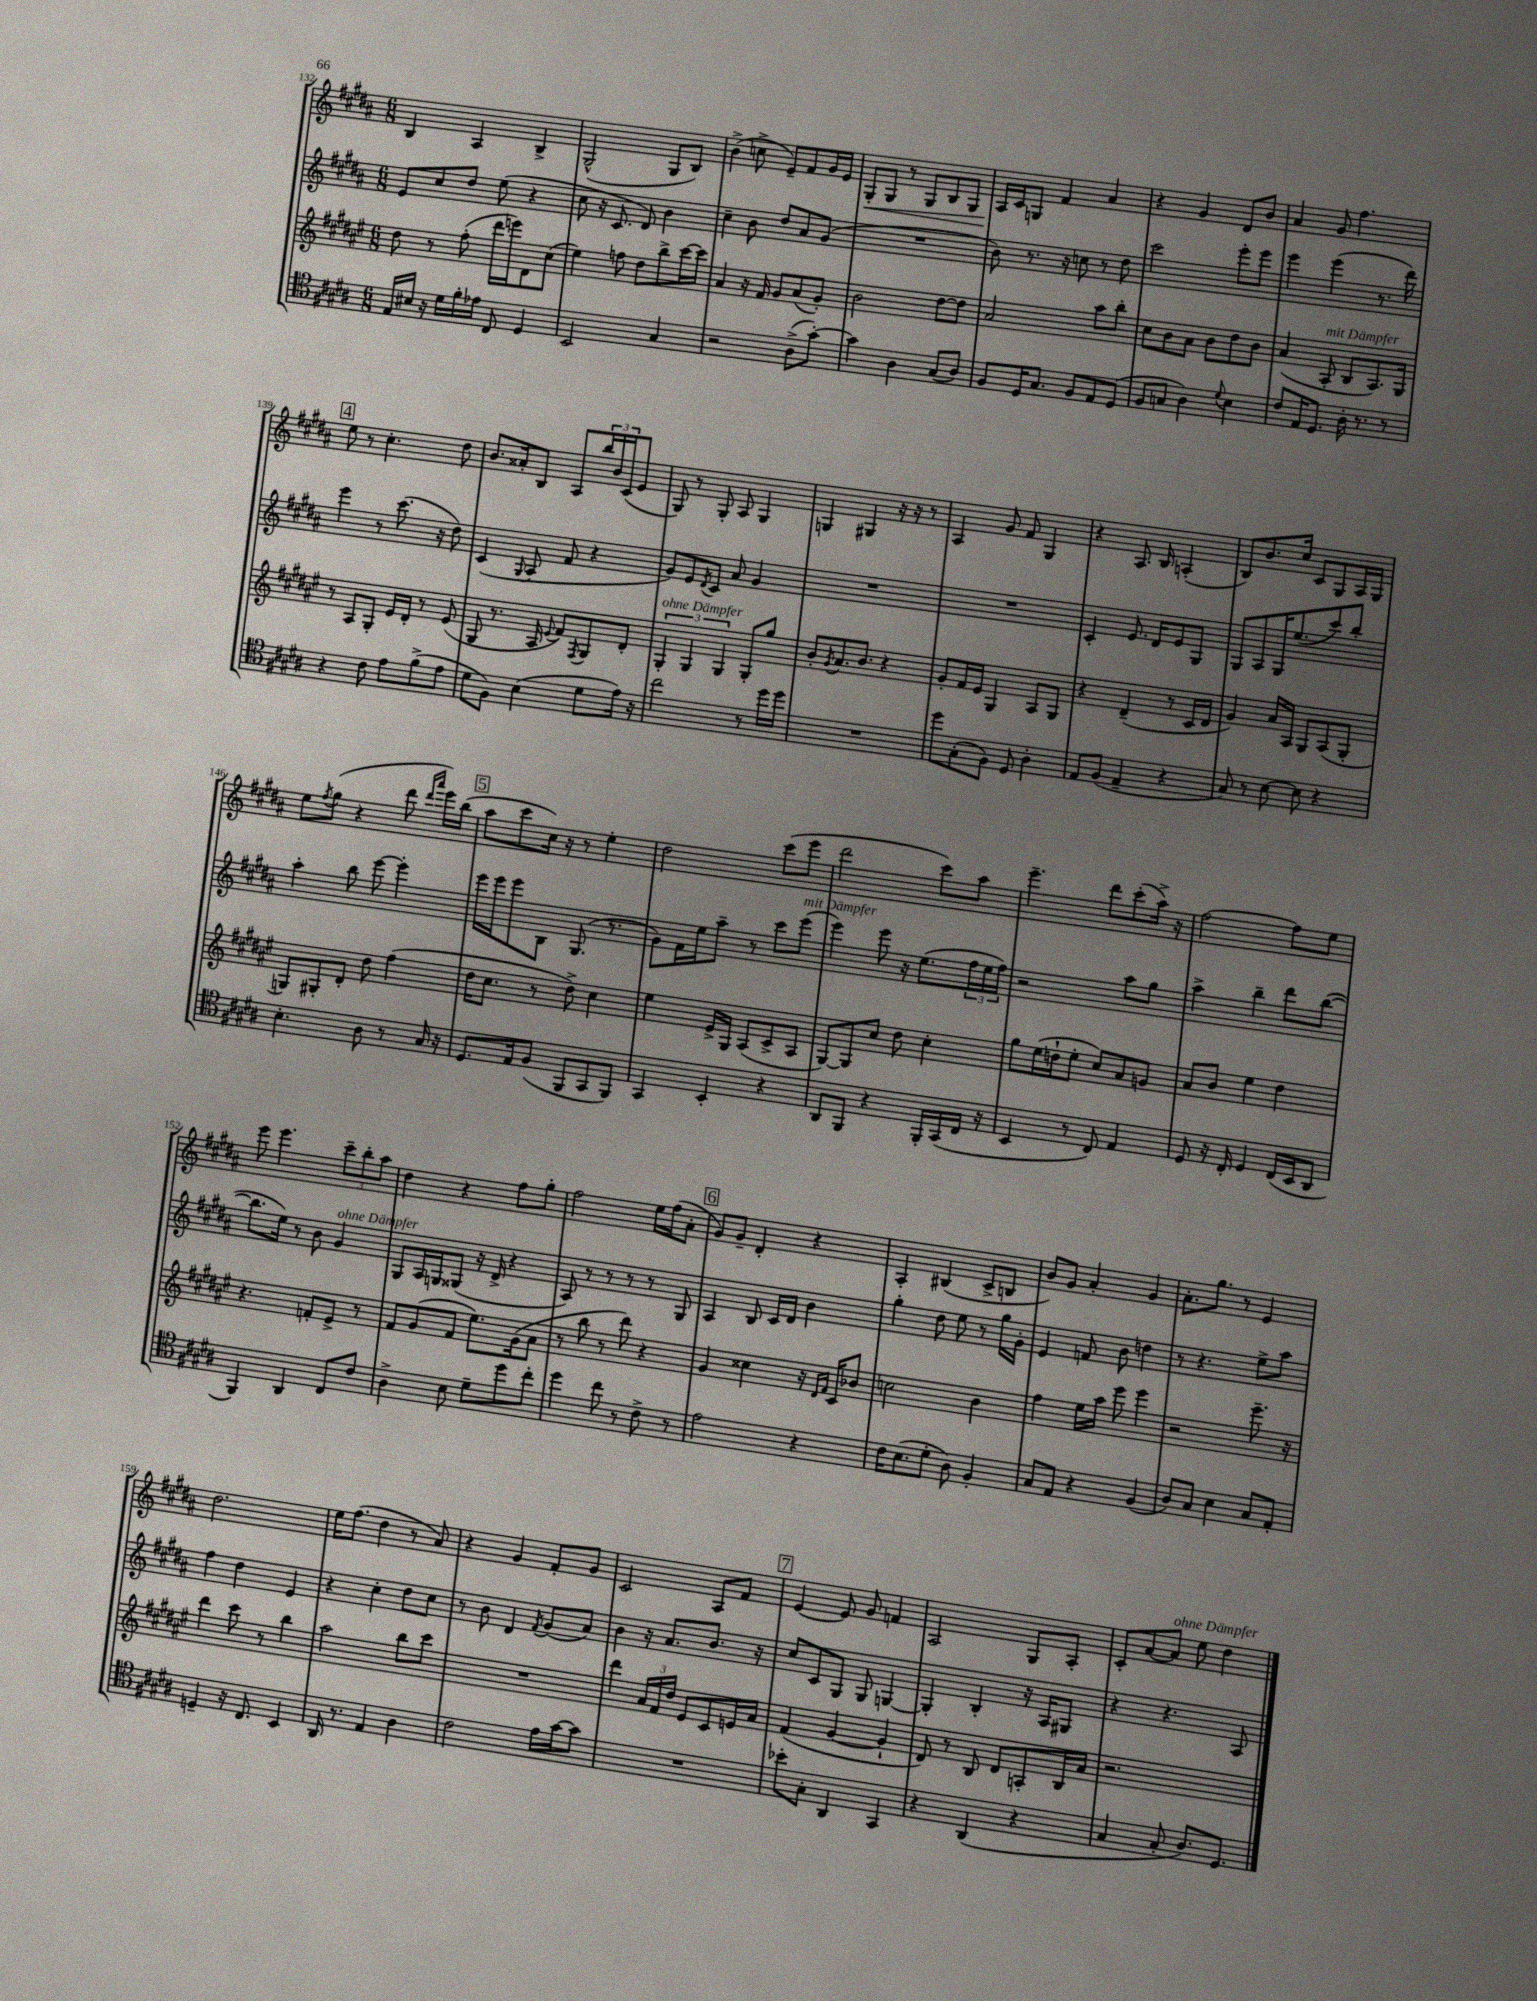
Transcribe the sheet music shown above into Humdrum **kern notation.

**kern	**kern	**kern	**kern	**dynam
*part4	*part3	*part2	*part1	*part1
*staff4	*staff3	*staff2	*staff1	*staff1
*clefC4	*clefG2	*clefG2	*clefG2	*
*k[f#c#g#d#a#]	*k[f#c#g#d#a#e#]	*k[f#c#g#d#a#]	*k[f#c#g#d#a#]	*
*M6/8	*M6/8	*M6/8	*M6/8	*
=132	=132	=132	=132	=132
16E/LL	8dd#\	8e/L	4B/	.
16B#X/JJ	.	.	.	.
16r	8r	8cc#/	.	.
16d#\LL	.	.	.	.
16f#'\	(8ff#'\	8dd#/J	4A#/	.
16e-X\JJ	.	.	.	.
8C#/	16ddd#\LL	(8ee\	.	.
.	16eeen\J)	.	.	.
4D#/	8d#\	4r	4B^/	.
.	(8cc#\J	.	.	.
=133	=133	=133	=133	=133
2BB/	4ee#\)	8cc#\	(2G#^^/	.
.	.	16r	.	.
.	.	8.c#/	.	.
.	8ffn\	.	.	.
.	8dd#\L	8d#/)	.	.
4G#/	8bb^\	4b\	8G#/L	.
.	[16ccc#\L	.	8B/J)	.
.	16ccc#\JJ]	.	.	.
=134	=134	=134	=134	=134
2r	4a#/	4cc#~\	(4b^\	.
.	16r	8b\	8ccn^\	.
.	16f#/	.	.	.
.	8g#/L	8dd#/L	8e~/L)	.
(8A#^\L	(8a#/	8a#/	8f#/	.
[8g#'\J)	8g#'/J)	(8g#/J	16g#/L	.
.	.	.	16e/JJ	.
=135	=135	=135	=135	=135
!	!	!	!	!LO:HP:b
4g#\]	2b\	2.r	8G#'/L	<
.	.	.	8G#/J	.
4A#\	.	.	8r	.
.	.	.	8G#/L	.
(8G#/L	[8dd#\L	.	8B/	.
8A#/J)	8dd#\J]	.	8G#/J	.
=136	=136	=136	=136	=136
8F#/L	2a#/	8b\)	16A#/LL	.
.	.	.	16c#/J	[
16D#/K	.	8.r	8Gn/J	.
8.G#/J	.	.	.	.
.	.	.	4f#/	.
.	.	16r	.	.
8F#/L	.	8ccn\	.	.
8E/	8aa#\L	8r	4a#/	.
(8D#/J	8bb'\J	8dd#\	.	.
=137	=137	=137	=137	=137
8F#/L	8cc#\L	2ccc#\	4r	.
8Gn/J	8b\	.	.	.
4A#\)	8a#\J	.	4g#/	.
.	8b\L	.	.	.
8qqd#/	.	.	.	.
4B\	8dd#\	8eee'\L	8d#/L	.
.	8b\J	8eee\J	8b/J	.
=138	=138	=138	=138	=138
8c#/L	(4a#/	4eee\	4a#/	.
16E/K	.	.	.	.
8.D#/J	.	.	.	.
!	!LO:TX:a:i:t=mit Dämpfer	!	!	!
.	8A#'/	(4eee\	8g#/	.
16A#'\	8B/L	.	4.ff#\	.
8.r	.	.	.	.
.	8.A#/)	8.r	.	.
8r	.	.	.	.
.	16G#/Jk	16ddd#\)	.	.
!!LO:LB:g=z
!!LO:REH:place=s1:t=4
=139	=139	=139	=139	=139
4r	8r	4eee\	8ee\	.
.	8A#/L	.	8r	.
8c#\	8G#'/J	8r	4.cc#'\	.
8e\L	16e#/LL	(8.ccc#\	.	.
.	16d#'/JJ	.	.	.
(8f#^\	8r	.	.	.
.	.	16r	.	.
8e\J	(8e#/	8dd#\)	8dd#\	.
=140	=140	=140	=140	=140
8d#\L	8G#/	(4c#/	8.b/L	.
8F#\J)	8.r	.	.	.
.	.	.	16a##X'/k	.
.	.	8qqG#/	.	.
(4B\	.	8A#/	8B/J	.
.	16A#/	.	.	.
.	8qqe#/	.	.	.
.	8f#/L)	8f#/	8A#/L	.
.	8qF#/	.	.	.
8d#\L	8G#/	4r	24bb/L	.
.	.	.	24b/	.
.	.	.	(24c#/J	.
16e\Jk)	8d#'/J	.	8e/J	.
16r	.	.	.	.
=141	=141	=141	=141	=141
!	!LO:TX:a:i:t=ohne Dämpfer	!	!	!
2cc#\	6G#'/	8g#/L)	8G#/)	.
.	.	8e/	8r	.
.	6G#/	.	.	.
.	.	8qd#/	.	.
.	.	8c#/J	8G#'/	.
.	6G#/	.	.	.
.	.	8a#/	8A#/	.
8r	8G#'/L	4g#/	4G#/	.
16dd#\LL	8gg#/J	.	.	.
16dd#\JJ	.	.	.	.
=142	=142	=142	=142	=142
2.r	8b'/L	2.r	4Gn/	.
.	8qg#/	.	.	.
.	8.a#/	.	.	.
.	.	.	4G#X/	.
.	8.b/J	.	.	.
.	4r	.	16r	.
.	.	.	16r	.
.	.	.	8r	.
=143	=143	=143	=143	=143
8dd#\L	8g#'/L	2.r	4A#/	.
(8G#'\	16f#/L	.	.	.
.	16e#/JJ	.	.	.
8F#\J)	4G#/	.	8g#/	.
8D#/	.	.	8f#/	.
4A#'\	8A#/L	.	4G#/	.
.	8G#/J	.	.	.
=144	=144	=144	=144	=144
8E/L	4r	4c#'/	4r	.
(8F#/J	.	.	.	.
4E~/	(4d#~/	8.e/	8.A#/	.
.	.	16d#/KL	16B/	.
4r	8r	8e/	(4An'/	.
.	16c#/LL	8G#/J	.	.
.	16d#/JJ	.	.	.
=145	=145	=145	=145	=145
8G#/)	4g#/)	8G#/L	8B/L)	.
8r	.	8A#/	8.b/	.
[8B\	16a#/LL	16G#/K	.	.
.	16A#/JJ	(8.ee/	16cc#/Jk	.
8B\]	8G#/L	.	8c#/L	.
4r	(8A#/	8ccc#/)	8G#/	.
.	8G#'/J	8bb'/J	16A#/L	.
.	.	.	16G#/JJ	.
!!LO:LB:g=z
=146	=146	=146	=146	=146
4.B'\	8Gn/L)	4aa#'\	8ee\L	.
.	.	.	8qff#/	.
.	8G#X'/	.	(8gg#\J	.
.	8d#'/J	8bb\	4r	.
8A#\	8dd#\	[8eee\	.	.
8r	(4ff#\	4eee'\]	8ddd#\	.
.	.	.	16qqddd#/LL	.
.	.	.	16qqaaa#/JJ	.
16G#/	.	.	16eee\LL)	.
16r	.	.	(16bb\JJ	.
!!LO:REH:place=s1:t=5
=147	=147	=147	=147	=147
8.D#/L	16dd#\KL	16eee\LL	8aa#\L	.
.	8.cc#\J	16eee\J	.	.
.	.	8eee\	8ccc#\	.
16E/k	.	.	.	.
(8F#/J	8r	8B\J	16cc#\Jk)	.
.	.	.	16r	.
8FF#/L	8dd#^\)	(8.G#/	8r	.
8GG#/	4cc#\	.	4ee'\	.
.	.	8.r	.	.
8FF#/J)	.	.	.	.
=148	=148	=148	=148	=148
4GG#/	4ee#\	8g#\L)	2dd#\	.
.	.	16f#\L	.	.
.	.	16ee\J	.	.
4BB'/	16e#^/LL	8aa#~\J	.	.
.	16G#/JJ	.	.	.
.	(8A#/L	8r	.	.
4r	8c#^/	8ccc#\L	(8ccc#\L	.
!	!	!LO:TX:a:i:t=mit Dämpfer	!	!
.	8A#/J	(8eee\J	8eee\J	.
=149	=149	=149	=149	=149
8AA#/L	[8G#/L)	4eee\)	2ddd#\	.
8FF#/J	8G#/]	.	.	.
4r	8cc#/J	8eee\	.	.
.	8dd#\	16r	.	.
.	.	(8.ee\L	.	.
16FF#'/LL	4cc#'\	.	8ccc#\L)	.
(16GG#/	.	.	.	.
16C#/JJ	.	24ff#\L	8aa#\J	.
.	.	24ee\	.	.
16r	.	.	.	.
.	.	24ff#\JJ)	.	.
=150	=150	=150	=150	=150
4BB/	8gg#\L	2r	4.eee~\	.
.	(16ee#\L	.	.	.
.	16ddn`\J	.	.	.
8r	8ee#'\J	.	.	.
8C#/)	8cc#/L)	.	8ddd#\L	.
4E/	8a#/	8aa#\L	(8ccc#'\	.
.	8gn/J	8gg#\J	16aa#^\Jk)	.
.	.	.	16r	.
=151	=151	=151	=151	=151
8D#/	8a#/L	4aa#^\	[2ff#\	.
16r	8b/J	.	.	.
16C#'/	.	.	.	.
4D#/	4ee#\	4bb~\	.	.
(16C#/LL	4dd#\	8ddd#\L	8ff#\L]	.
16BB/J	.	.	.	.
8AA#/J	.	([8bb\J	8ee\J	.
!!LO:LB:g=z
=152	=152	=152	=152	=152
4FF#/)	4.r	8.bb\L]	8eee\	.
.	.	.	4.eee\	.
.	.	16ee\Jk)	.	.
4AA#/	.	8r	.	.
.	8fn'/L	8b\	.	.
!	!	!LO:TX:a:i:t=ohne Dämpfer	!	!
8C#/L	8e#^/J	4g#/	12ccc#~\L	.
.	.	.	12bb'\	.
8c#/J	8r	.	.	.
.	.	.	12aa#\J	.
=153	=153	=153	=153	=153
4A#^\	8f#/L	8G#/L	4dd#\	.
.	(8g#/	16A#/L	.	.
.	.	16Gn/J	.	.
8B\	8f#/J	(8G##X/J	4r	.
8d#~\L	8.ee#\L)	16r	.	.
.	.	16d#^/	.	.
8dd#\	.	4r	8ff#\L	.
.	(16g#\k	.	.	.
8cc#'\J	8a#\J	.	8gg#'\J	.
=154	=154	=154	=154	=154
4dd#\	8r	8A#/)	2ff#\	.
.	8bb\	8r	.	.
8cc#\	8r	8r	.	.
8r	8ddd#\)	8r	.	.
8c#^\	4r	8r	16ee\LL	.
.	.	.	(16ff#\J	.
8r	.	8G#/	8a#'\J	.
!!LO:REH:place=s1:t=6
=155	=155	=155	=155	=155
2e\	4g#/	4A#/	8g#/L)	.
.	.	.	8g#~/J	.
.	4cc##X\	8B/	4d#'/	.
.	.	16c#/LL	.	.
.	.	16d#/JJ	.	.
4r	16r	4b\	4r	.
.	16qqd#/LL	.	.	.
.	16qqf#/JJ	.	.	.
.	16c#/KL	.	.	.
.	8b-X/J	.	.	.
=156	=156	=156	=156	=156
16c#\KL	2ccn\	4gg#'\	4A#'/	.
(8.B\	.	.	.	.
8d#'\J	.	8dd#\	(4B#X/	.
8A#\)	.	8ee\	.	.
4F#'/	4b\	8r	8c#^/L	.
.	.	16gg#\LL	8Bn/J	.
.	.	16g#'\JJ	.	.
=157	=157	=157	=157	=157
8G#/L	4ff#\	4e/	8b/L)	.
8E/J	.	.	8g#/J	.
4r	16ee#\LL	8fn/	4a#'/	.
.	16aa#\JJ	.	.	.
.	8eee#\	8b\	.	.
(4F#/	4eee#\	4ddn\	4g#/	.
=158	=158	=158	=158	=158
8A#/L)	2r	8r	8.a#'\L	.
8G#/J	.	4.r	.	.
.	.	.	8.gg#\J	.
4B\	.	.	.	.
.	.	.	8r	.
8G#/L	8.eee#~\	8ee^\L	4e/	.
8E'/J	.	8aa#\J	.	.
.	16r	.	.	.
!!LO:LB:g=z
=159	=159	=159	=159	=159
4Dn~/	4ddd#\	4ff#\	2.dd#\	.
16r	8ccc#\	4dd#\	.	.
8.C#/	.	.	.	.
.	8r	.	.	.
4BB/	4bb\	4e/	.	.
=160	=160	=160	=160	=160
16AA#/	2aa#\	4r	16ee\KL	.
8.r	.	.	(8.ff#\J	.
4E/	.	4cc#'\	4dd#\	.
4A#\	8bb\L	8dd#\L	8r	.
.	8ccc#\J	8cc#\J	8a#/)	.
=161	=161	=161	=161	=161
2c#\	2.r	8r	4r	.
.	.	8b\	.	.
.	.	4d#/	4g#/	.
.	.	8qf#/	.	.
16e\LL	.	(8g#/L	8f#'/L	.
[16g#\J	.	.	.	.
8g#\J]	.	8a#/J)	8g#/J	.
=162	=162	=162	=162	=162
2.r	4ddd#\	4b\	2c#/	.
.	24a#/LL	16r	.	.
.	24f#/	.	.	.
.	.	8.a#/L	.	.
.	24dd#/JJ	.	.	.
.	8e#/L	.	.	.
.	8c#/	8.b/J	8A#/L	.
.	16en/L	.	8f#/J	.
.	16a#/JJ	16r	.	.
!!LO:REH:place=s1:t=7
=163	=163	=163	=163	=163
8b-X'\L	(4f#/	8cc#/L	[4e/	.
8G#'\J	.	8c#/	.	.
4AA#/	[4g#/	8G#/J	8e/]	.
.	.	8G#/	8g#/	.
4GG#/	4g#`/]	[4Gn/	4fn/	.
=164	=164	=164	=164	=164
4r	8d#/)	4G'/]	2A#/	.
.	8r	.	.	.
(4AA#/	8B/	4B'/	.	.
.	8d#/L	.	.	.
4r	8An'/	16r	8G#/L	.
.	.	16A#/KL	.	.
.	16B/L	8G#X/J	8A#'/J	.
.	16a#/JJ	.	.	.
=165	=165	=165	=165	=165
4G#/	2.r	4r	8c#'/L	.
.	.	.	[8a#/	.
!	!	!	!LO:TX:a:i:t=ohne Dämpfer	!
8G#'/	.	4.r	8a#/J]	.
8.A#/L)	.	.	8ee\	.
.	.	.	4dd#\	.
8.D#/J	.	.	.	.
.	.	8A#/	.	.
==	==	==	==	==
*-	*-	*-	*-	*-
